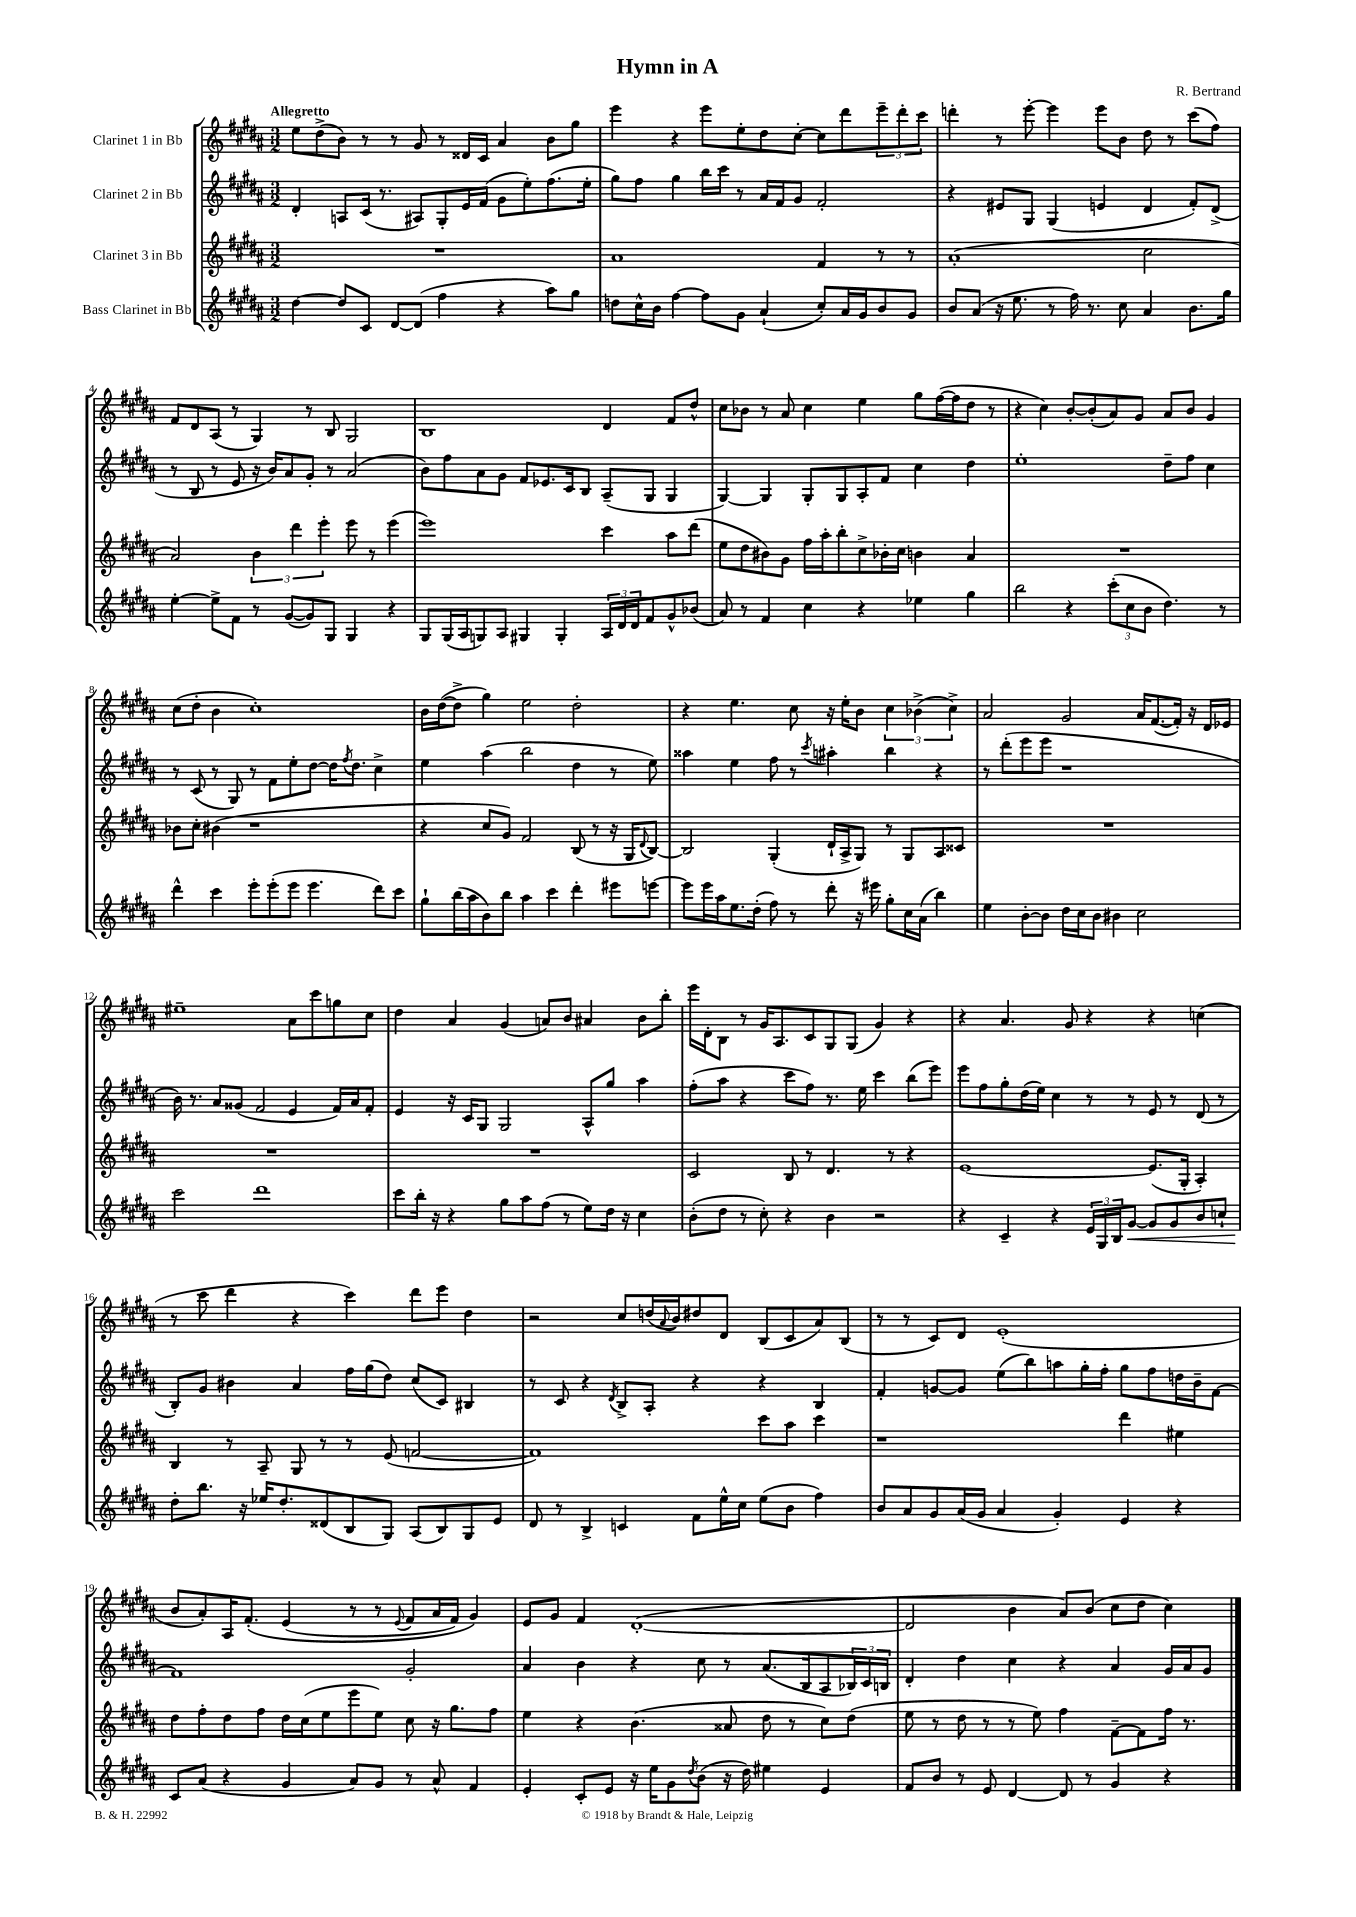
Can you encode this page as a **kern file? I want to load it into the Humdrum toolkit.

**kern	**kern	**kern	**kern
*staff4	*staff3	*staff2	*staff1
*clefG2	*clefG2	*clefG2	*clefG2
*k[f#c#g#d#a#]	*k[f#c#g#d#a#]	*k[f#c#g#d#a#]	*k[f#c#g#d#a#]
*M3/2	*M3/2	*M3/2	*M3/2
[4dd#	1.r	4d#'	8ee
.	.	.	(8dd#^
8dd#]	.	8A	8b)
8c#	.	(16c#	8r
.	.	8.r	.
[8d#	.	.	8r
(8d#]	.	8A#)	8g#
4ff#	.	8G#'	8r
.	.	16e	16d##
.	.	(16f#	16c#
4r	.	8g#	4a#
.	.	8ee')	.
8aa#)	.	(8.ff#	8b
8gg#	.	.	8gg#
.	.	16ee'	.
=	=	=	=
8dd	1a#	8gg#)	4eee
16cc#^^	.	8ff#	.
16b	.	.	.
[4ff#	.	4gg#	4r
8ff#]	.	16bb	8eee
.	.	16ccc#	.
8g#	.	8r	8ee'
(4a#`	.	16a#	8dd#
.	.	16f#	.
.	.	8g#	[8cc#'
8cc#')	4f#	2f#'	8cc#]
16a#	.	.	8ddd#
16g#	.	.	.
8b	8r	.	12eee~
.	.	.	12ddd#'
8g#	8r	.	.
.	.	.	12ccc#
=	=	=	=
8b	(1a#'	4r	4ddd'
(8a#	.	.	.
16r	.	8e#	8r
8.ee	.	.	.
.	.	8G#	[8eee'
8r	.	(4G#	4eee]
16ff#)	.	.	.
8.r	.	.	.
.	.	4e	8eee
8cc#	.	.	8b
4a#	2cc#	4d#	8dd#
.	.	.	8r
8.b	.	8f#')	(8ccc#
.	.	(8d#^	8ff#)
16gg#	.	.	.
=	=	=	=
[4ee'	2a#)	8r	8f#
.	.	8B	8d#
8ee^]	.	8r	(8A#
8f#	.	8e	8r
8r	6b	16r	4G#)
.	.	16b)	.
([8g#	.	8a#	.
.	6ddd#	.	.
8g#])	.	8g#'	8r
.	6eee'	.	.
8G#	.	8r	8B
4G#	8eee	(2a#	2G#
.	8r	.	.
4r	(4eee	.	.
=	=	=	=
8G#	1eee)	8b)	1B
(16G#	.	8ff#	.
16A#	.	.	.
8G)	.	8a#	.
8A#	.	8g#	.
4G#	.	8f#	.
.	.	8.e-	.
4G#'	.	.	.
.	.	16c#	.
.	.	8B	.
24A#	4ccc#	(8A#~	4d#
24d#	.	.	.
24d#	.	.	.
8f#	.	8G#	.
8g#^^	8aa#	4G#	8f#
(8b-	(8ddd#	.	8dd#^^
=	=	=	=
8a#)	8ee	[4G#)	8cc#
8r	8dd#	.	8b-
4f#	8b#)	4G#]	8r
.	8g#	.	8a#
4cc#	16ff#	8G#'	4cc#
.	16aa#'	.	.
.	8bb'	8G#	.
4r	8cc#^	8A#'	4ee
.	16b-'	8f#	.
.	16cc#	.	.
4ee-	4b	4cc#	8gg#
.	.	.	([16ff#
.	.	.	16ff#]
4gg#	4a#	4dd#	8dd#
.	.	.	8r
=	=	=	=
2bb	1.r	1ee'	4r
.	.	.	4cc#)
4r	.	.	[8b'
.	.	.	(8b']
(12ccc#'	.	.	8a#)
12cc#	.	.	.
.	.	.	8g#
12b	.	.	.
4.dd#)	.	8dd#~	8a#
.	.	8ff#	8b
.	.	4cc#	4g#
8r	.	.	.
=	=	=	=
4ddd#^^	8b-	8r	(8cc#
.	8cc#'	(8c#	8dd#'
4ccc#	(4b#	8r	4b
.	.	8G#)	.
8eee'	1r	8r	1cc#')
(8eee'	.	8f#	.
8eee	.	8ee'	.
4.eee	.	[8dd#	.
.	.	16dd#]	.
.	.	8qff#	.
.	.	8.dd#	.
8ddd#)	.	4cc#^	.
8ccc#	.	.	.
=	=	=	=
8gg#`	4r	4ee	16b
.	.	.	([16dd#
(16bb	.	.	8dd#^]
16aa#	.	.	.
8b)	8cc#	(4aa#	4gg#)
8bb	8g#)	.	.
4aa#	2f#	2bb	2ee
4ccc#	.	.	.
4ddd#'	(8B	4dd#	2dd#'
.	8r	.	.
8eee#	16r	8r	.
.	16G#	.	.
.	8qqd#	.	.
[8eee	[8B)	8ee)	.
=	=	=	=
8eee]	2B]	4aa##	4r
16eee	.	.	.
16aa#	.	.	.
8.ee	.	4ee	4.ee
(16dd#'	.	.	.
8ff#)	(4G#'	8ff#	.
8r	.	8r	8cc#
.	.	8qccc#	.
8ddd#'	16d#`	4aa#'	16r
.	16A#^	.	16ee'
16r	8G#)	.	8b
16eee#	.	.	.
8gg#'	8r	4bb	6cc#
16cc#	8G#	.	.
.	.	.	(6b-^
(16a#	.	.	.
4bb)	8A#	4r	.
.	.	.	6cc#^)
.	8c##	.	.
=	=	=	=
4ee	1.r	8r	2a#
.	.	(8ddd#'	.
[8b'	.	8eee	.
8b]	.	8eee	.
16dd#	.	1r	2g#
16cc#	.	.	.
8b	.	.	.
4b#	.	.	.
2cc#	.	.	16a#
.	.	.	([8.f#
.	.	.	16f#'])
.	.	.	16r
.	.	.	16d#
.	.	.	16e-
=	=	=	=
2ccc#	1.r	16b)	1ee#~
.	.	8.r	.
.	.	8a#	.
.	.	(8g##	.
1ddd#	.	2f#	.
.	.	4e	8a#
.	.	.	8ccc#
.	.	16f#)	8gg
.	.	16a#	.
.	.	8f#'	8cc#
=	=	=	=
8ccc#	1.r	4e	4dd#
16bb'	.	.	.
16r	.	.	.
4r	.	16r	4a#
.	.	16c#	.
.	.	8G#	.
8gg#	.	2G#	(4g#
8aa#	.	.	.
(8ff#	.	.	8a)
8r	.	.	8b
8ee)	.	8A#^^	4a#
16dd#	.	8gg#	.
16r	.	.	.
4cc#	.	4aa#	8b
.	.	.	8bb'
=	=	=	=
(8b'	2c#	(8ff#'	16eee
.	.	.	16d#'
8dd#	.	8aa#	8B
8r	.	4r	8r
8cc#')	.	.	16g#
.	.	.	8.A#
4r	8B	8ccc#	.
.	8r	8ff#)	8c#
4b	4.d#	8.r	8G#
.	.	.	(8G#
.	.	16ee	.
2r	.	4ccc#	4g#)
.	8r	.	.
.	4r	(8bb	4r
.	.	8eee)	.
=	=	=	=
4r	[1e	8eee	4r
.	.	8ff#	.
4c#~	.	8gg#'	4.a#
.	.	(16dd#	.
.	.	16ee)	.
4r	.	4cc#	.
.	.	.	8g#
24e	.	8r	4r
24G#	.	.	.
24B	.	.	.
[8g#	.	8r	.
8g#]	(8.e]	8e	4r
8g#	.	8r	.
.	16G#'	.	.
8b	4A#')	(8d#	(4cc
8cc`	.	8r	.
=	=	=	=
8dd#'	4B	8B')	8r
8.bb	.	8g#	8ccc#
.	8r	4b#	4ddd#
16r	.	.	.
16ee-	8A#~	.	.
8.dd#'	.	.	.
.	8G#	4a#	4r
(8d##	8r	.	.
8B	8r	16ff#	4ccc#)
.	.	(16gg#	.
8G#)	(8e	8dd#)	.
(8A#	[2f	(8cc#	8ddd#
8B)	.	8c#)	8eee
8G#	.	4B#	4dd#
8e	.	.	.
=	=	=	=
8d#	1f])	8r	2r
8r	.	8c#	.
4B^	.	4r	.
.	.	8qd#	.
4c	.	8B^	8cc#
.	.	8A#'	(16dd
.	.	.	8qqa#
.	.	.	16b)
8f#	.	4r	8dd#
16ee^^	.	.	8d#
16cc#	.	.	.
(8ee	8ccc#	4r	(8B
8b	8aa#	.	8c#
4ff#)	4ccc#	4B	8a#)
.	.	.	(8B
=	=	=	=
8b	1r	4f#'	8r
8a#	.	.	8r
8g#	.	[8g	8c#)
(16a#	.	8g]	8d#
16g#	.	.	.
4a#	.	(8ee	(1e'
.	.	8bb)	.
4g#')	.	8aa	.
.	.	16gg#'	.
.	.	16ff#'	.
4e	4ddd#	8gg#	.
.	.	8ff#	.
4r	4ee#	16dd	.
.	.	16b~	.
.	.	[8f#	.
=	=	=	=
8c#	8dd#	1f#]	8b
(8a#	8ff#'	.	8a#')
4r	8dd#	.	16A#
.	.	.	&(8.f#'
.	8ff#	.	.
4g#	16dd#	.	(4e
.	(16cc#	.	.
.	8ee	.	.
8a#)	8eee	.	8r
8g#	8ee)	.	8r
.	.	.	8qqe
8r	8cc#	2g#'	8f#
8a#^^	16r	.	16a#
.	8.gg#	.	16f#)
4f#	.	.	4g#&)
.	8ff#	.	.
=	=	=	=
4e'	4ee	4a#	8e
.	.	.	8g#
8c#'	4r	4b	4f#
8e	.	.	.
16r	(4.b	4r	([1d#'
16ee	.	.	.
8g#	.	.	.
8qdd#	.	.	.
(8b	.	8cc#	.
16r	8a##	8r	.
16dd#)	.	.	.
4ee#	8dd#	(8.a#	.
.	8r	.	.
.	.	16B	.
4e	8cc#)	8A#	.
.	(8dd#	24B-)	.
.	.	24c#	.
.	.	24B	.
=	=	=	=
8f#	8ee	4d#'	2d#]
8b	8r	.	.
8r	8dd#	4dd#	.
8e	8r	.	.
[4d#	8r	4cc#	4b
.	8ee)	.	.
8d#]	4ff#	4r	8a#)
8r	.	.	(8b
4g#	[8f#~	4a#	8cc#
.	8f#]	.	8dd#
4r	16ff#	16g#	4cc#)
.	8.r	16a#	.
.	.	8g#	.
==	==	==	==
*-	*-	*-	*-
